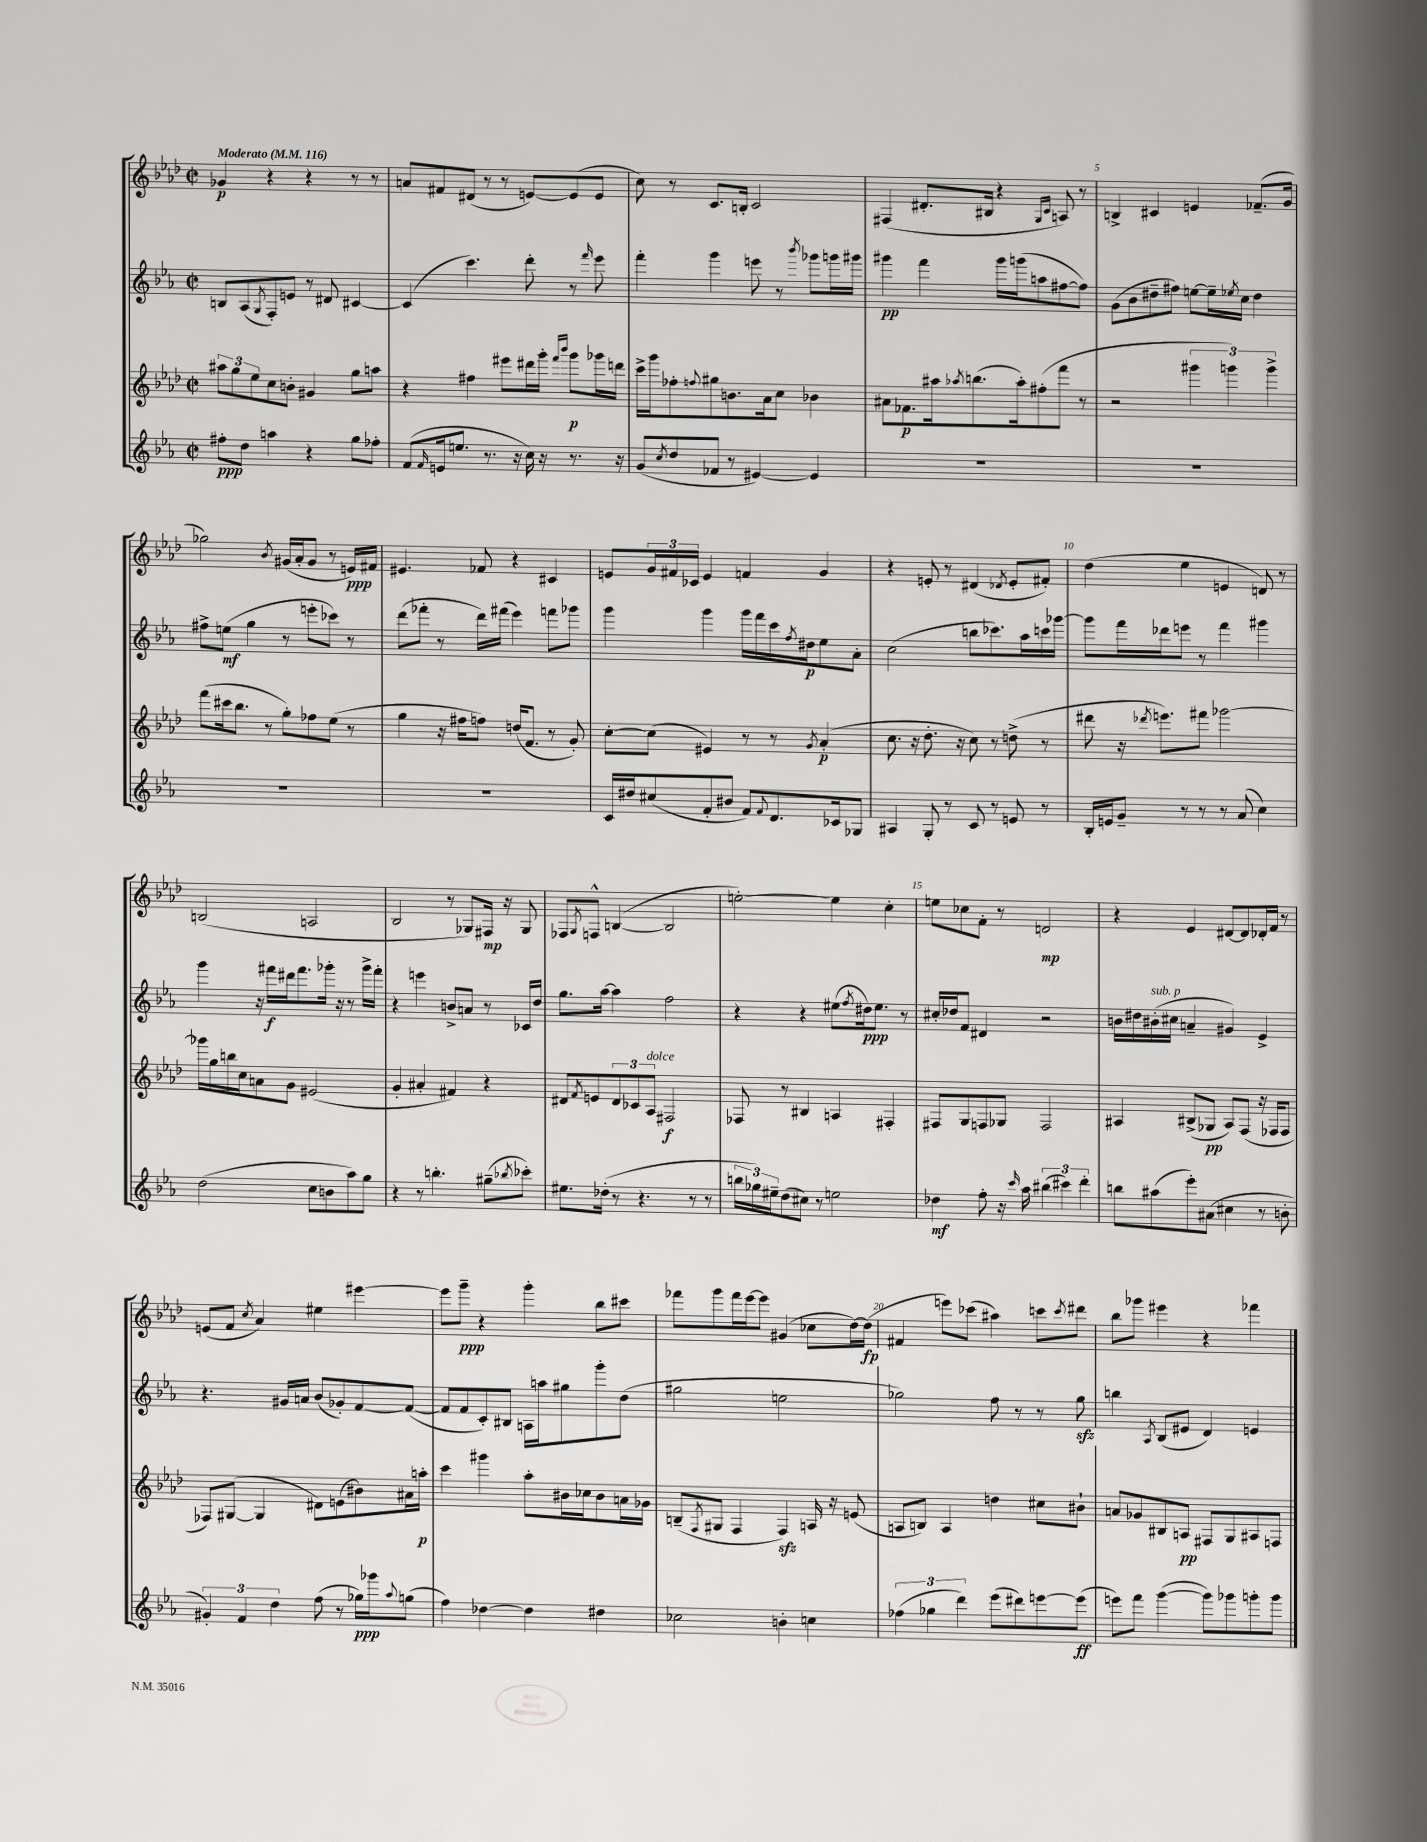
<<
\new StaffGroup <<
\new Staff = "s0" {
    \clef treble \key aes \major \defaultTimeSignature \time 2/2 \tempo "Moderato" 4 = 116
    ges'4\p r4 r4 r8 r8 |
    a'8 fis'8 dis'8( r8 r8 e'8~) e'8( e'8 |
    c''8) r8 c'8. b16-. c'2 |
    fis4( dis'8.-. bis16 r4 \grace { g16 c'16 } a8) r8 |
    b4-> cis'4 e'4 fes'8.--( g'16 |
    ges''2) \acciaccatura { bes'8 } gis'16( aes'16-. gis'8 r8 e'16\ppp) fis'16 |
    eis'4. fes'8 r4 cis'4 |
    e'8 \tuplet 3/2 { g'16 fis'16 ces'16 } e'4 f'4 g'4 |
    r4 e'8-. r8 dis'4( \acciaccatura { des'8 } e'8-. fis'8-.) |
    des''4( ees''4 e'4 d'8) r8 |
    b2( a2 |
    bes2 r8 ges8) fis16\mp r16 ges8 |
    fes8 \acciaccatura { g8 } f8-^ b4~( b2 |
    e''2~-.) e''4 c''4-. |
    e''8 ces''8 f'8-. r8 d'2\mp |
    r4 ees'4 dis'8~ dis'8 des'16-. f'16 r8 |
    e'8( f'8 \acciaccatura { c''8 } aes'4) eis''4 eis'''4~ |
    eis'''8 g'''8--\ppp r4 g'''4-. bes''8 cis'''8 |
    fes'''8 g'''8 fes'''16 ees'''16~ ees'''8 gis'4( ces''8 des''16~) des''16\fp( |
    fis'4 e'''8) ces'''8( ais''4) c'''8 \acciaccatura { c'''8 } dis'''8 |
    bes''8 ges'''8 eis'''4 r4 fes'''4 \bar "|." |
}
\new Staff = "s1" {
    \clef treble \key ees \major \defaultTimeSignature \time 2/2
    b8 aes8( \acciaccatura { g8 } f8-.) e'8 r8 dis'8 cis'4~ |
    cis'4( c'''4.) d'''8-. r8 \grace { f'''16 } ees'''8 |
    f'''4-. g'''4 e'''8 r8 \acciaccatura { bes'''8 } ges'''8 g'''16 gis'''16 |
    gis'''4\pp f'''4 gis'''16 g'''16( a''8 fis''8~ fis''8) |
    g'8( bes'8 dis''8-- fis''8) e''8~ e''16-- \acciaccatura { ees''8 } c''16 dis''4 |
    fis''8-> e''8\mf( g''4 r8 e'''8-. ces'''8) r8 |
    d'''8( fes'''8-. r8 d'''16) fis'''16( ees'''4) f'''8 ges'''8 |
    g'''4 g'''4 g'''16 f'''16 c'''16 \acciaccatura { f''8 } dis''16\p ees''8 aes'8-. |
    c''2( b''8 ces'''8.) aes''16 c'''16 ges'''16~ |
    ges'''8 f'''16 des'''16 e'''8 r8 f'''4 gis'''4 |
    g'''4 r16 fis'''16\f dis'''16 fis'''8. ges'''16-. r16 r8 ges'''16-> fis'''16-. |
    r4 e'''4 b'8-> a'8 r8 ces'16 d''16 |
    g''8. aes''16~ aes''4 f''2 |
    r4 r4 eis''8( \acciaccatura { f''8 } dis''16\ppp) eis''8. r8 |
    cis''16-. des''16 f'8 dis'4 r2 |
    b'16 dis''16 bis'16-.^\markup { \italic "sub. p" }( cis''16 a'4-- gis'4) ees'4-> |
    r4. gis'16 a'16 bes'8( ges'8-.) f'8~ f'8~( |
    f'8 f'8 c'8-.) bis8 a16 a''16 gis''8 g'''8-. d''8( |
    gis''2 e''2 |
    ges''2) f''8 r8 r8 ges''8\sfz |
    b''4 \acciaccatura { aes8 } bes8( eis'8 d'4) e'4 \bar "|." |
}
\new Staff = "s2" {
    \clef treble \key aes \major \defaultTimeSignature \time 2/2
    \tuplet 3/2 { ais''8 g''8 ees''8 } c''8 b'8-. gis'4 g''8 a''8 |
    r4 fis''4 eis'''8 dis'''16 g'''16-. \grace { f'''16 bes'''16 } g'''8\p ges'''16 d'''16 |
    c'''16-> g'''16 fes''8-. \appoggiatura { f''8 } gis''8 b'8. aes'16 c''8 bes'4 |
    ais'8 fes'8.\p ais''16 \acciaccatura { aes''8 } b''8.( aes''16-.) fis''8-.( f'''8 r8 |
    r2 \tuplet 3/2 { gis'''4 g'''4) g'''4-> } |
    f'''8( cis'''16 bes''8. r8 g''8-.) fes''8 ees''8( r8 |
    g''4 r16 fis''16 f''8) d''16( f'8. r8 g'8-.) |
    c''8~-. c''8( eis'4) r8 r8 \acciaccatura { g'8 } aes'4-.\p( |
    c''8. r16 des''8.-. r16 c''8) r8 d''8->( r8 |
    dis'''8 r16 \acciaccatura { des'''8 } e'''8.) fis'''8 ges'''2~ |
    ges'''16 g''16 b''16 c''16 a'8 g'8 eis'2( |
    g'4-. ais'4-. fis'4) r4 |
    dis'8 \acciaccatura { f'8 } e'8 \tuplet 3/2 { dis'8 ces'8 aes8^\markup { \italic "dolce" } } fis2\f |
    fes8 r8 bis4 a4 fis4-. |
    fis8 g8 f8 ges8 f2 |
    ais4 bis8->( ges8\pp ais8) f8( r16 fes16 fes8 |
    fes8) gis8~( gis4 dis'8) e'8( bis'8) ais'16 a''16-.\p |
    c'''4 gis'''4 aes''8-. bis'16 ces''16 bis'8 a'16 ges'16 |
    b8--( \acciaccatura { f8 } gis8 f4 f4\sfz) a16 r16 e'8( |
    a8 b8) a4 d''4 cis''8 bis'8-! |
    a'8 ges'8 bis8 a8\pp fis8 g8 ais8 f8 \bar "|." |
}
\new Staff = "s3" {
    \clef treble \key ees \major \defaultTimeSignature \time 2/2
    fis''8-.\ppp d''8 a''4 r4 g''8 fes''8-. |
    f'8( \grace { f'16 } e'16 e''8. r8. r16 c''16) r16 r8. r16 |
    g'8( \acciaccatura { c''8 } d''8 fes'8 r8 eis'4~) eis'4 |
    R1 |
    R1 |
    R1 |
    R1 |
    c'16 dis''16 cis''8( f'8-. bis'8 f'8) \appoggiatura { f'8 } d'8. ces'16 ges8 |
    ais4 g8-. r8 c'8 r8 e'8 r8 |
    bes16-. e'16 g'8-- r8 r8 r8 aes'8( c''4) |
    d''2( c''8 b'8 aes''8) g''8 |
    r4 r8 b''4.-. gis''8--( \acciaccatura { bes''8 } ces'''8-.) |
    eis''8. des''16-.( r8 r4. r8 r8 |
    \tuplet 3/2 { b''16 ges''16) eis''16-- } d''8( cis''8) r8 e''2 |
    des''4\mf f''8-. r16 \grace { c'''16 } aes''16 \tuplet 3/2 { bis''4( cis'''4) d'''4-. } |
    b''8 ais''8( ees'''8-.) ais'8( cis''4 r8 b'8-. |
    \tuplet 3/2 { gis'4-.) f'4 d''4 } f''8( r8 ges''16\ppp) ges'''16 \appoggiatura { aes''8 } g''8( |
    f''4) des''4~ des''4 dis''4 |
    ces''2 b'4-. c''4 |
    \tuplet 3/2 { fes''4( ges''4 d'''4) } ees'''8( dis'''8) e'''8~ e'''8\ff( |
    e'''8) f'''8 g'''4~( g'''8) ges'''8 g'''8-. g'''8 \bar "|." |
}
>>
>>
\layout { \context { \Score \override BarNumber.break-visibility = ##(#f #t #t) barNumberVisibility = #(every-nth-bar-number-visible 5) } }
